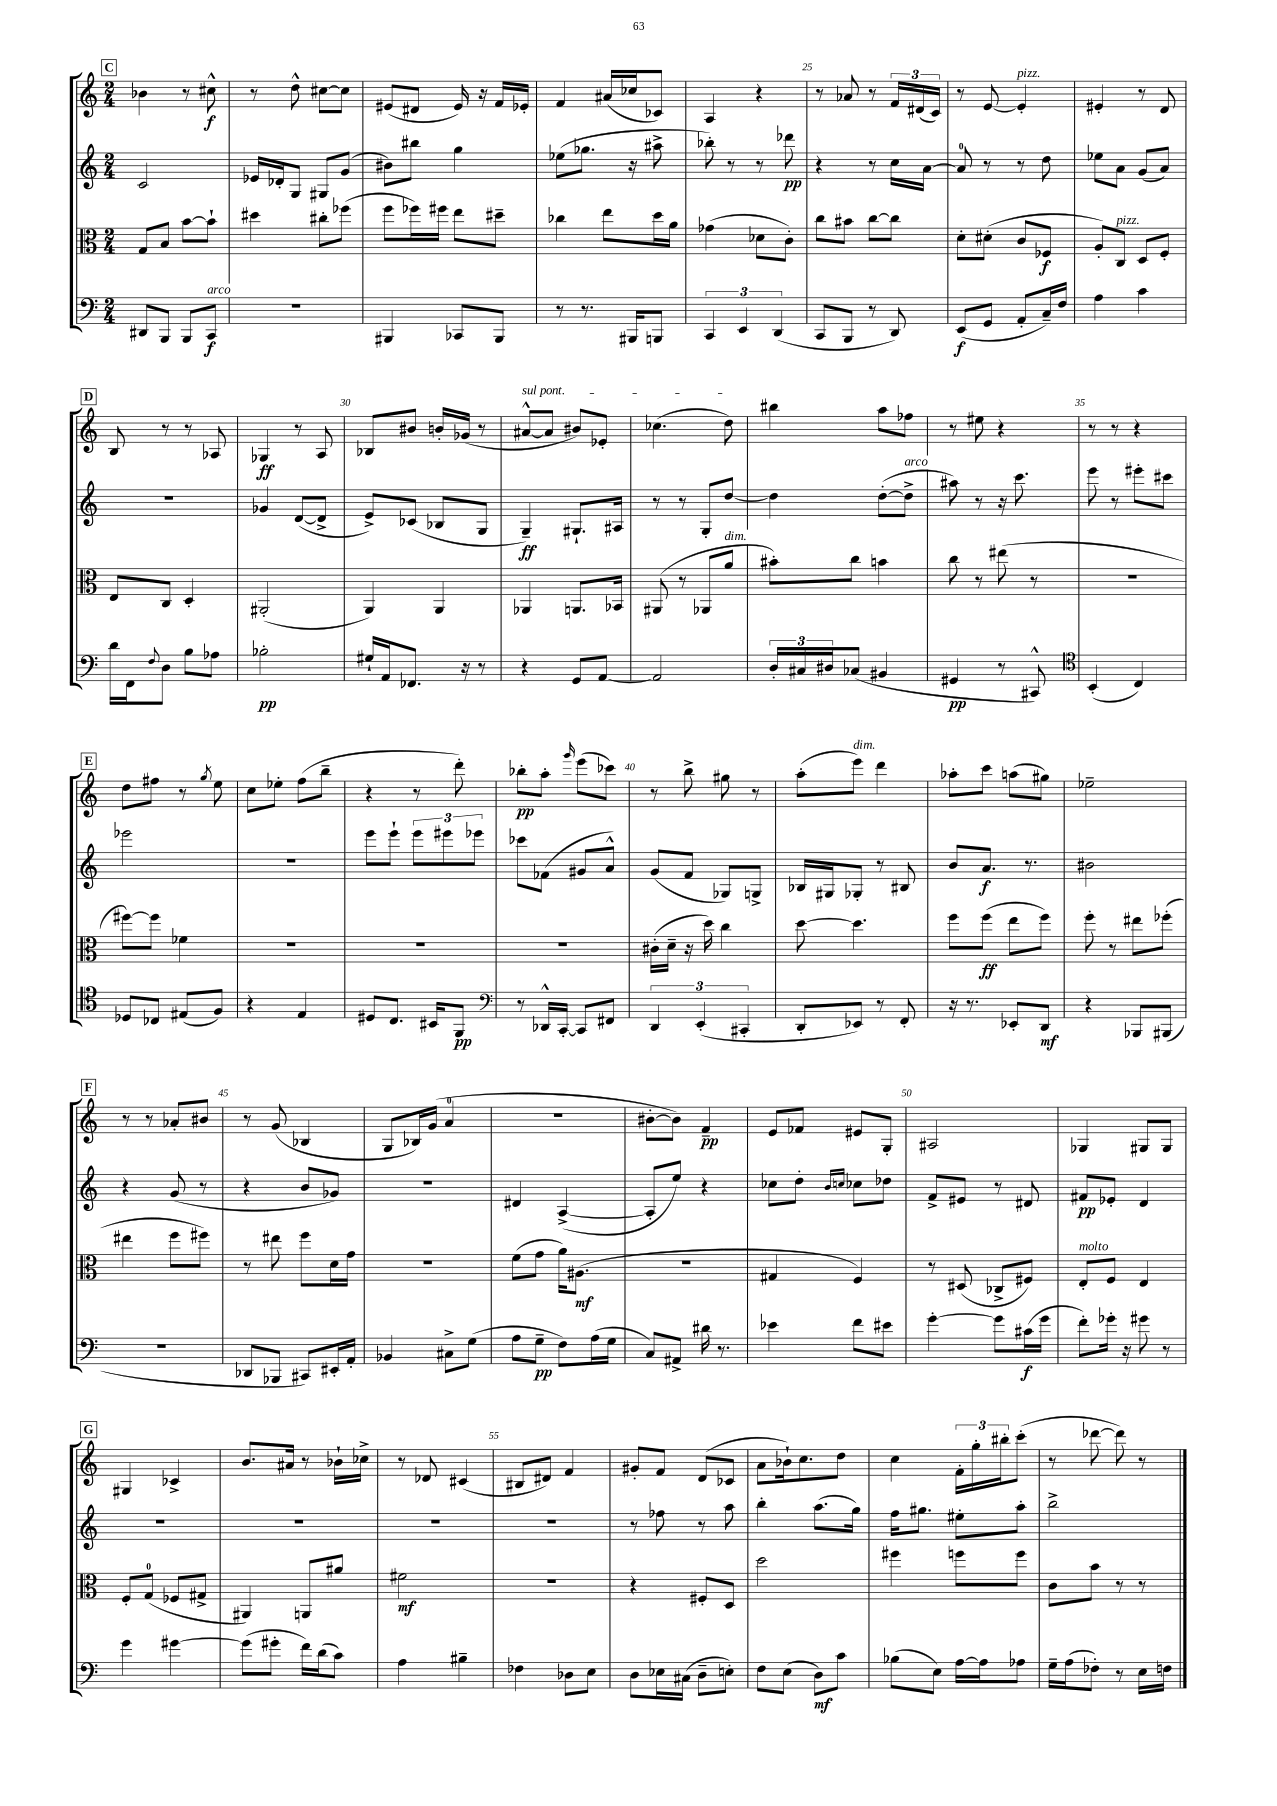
<<
\new StaffGroup <<
\new Staff = "s0" {
    \clef treble \key c \major \numericTimeSignature \time 2/4
    \mark \markup { \box "C" } bes'4 r8 cis''8-^\f |
    r8 d''8-^ cis''8~ cis''8 |
    eis'8( dis'8 eis'16) r16 f'16 ees'16-. |
    f'4 ais'16( ces''16 ces'8) |
    a4 r4 |
    r8 aes'8 r8 \tuplet 3/2 { f'16 dis'16( c'16) } |
    r8 e'8~ e'4-.^\markup { \italic "pizz." } |
    eis'4-. r8 d'8 |
    \mark \markup { \box "D" } b8 r8 r8 aes8 |
    ges4\ff r8 a8 |
    bes8 bis'8 b'16-. ges'16( r8 |
    \once \override TextSpanner.bound-details.left.text = \markup { \italic "sul pont." } ais'8~-^\startTextSpan ais'8 bis'8) ees'8-. |
    ces''4.( d''8\stopTextSpan) |
    bis''4 a''8 fes''8 |
    r8 eis''8 r4 |
    r8 r8 r4 |
    \mark \markup { \box "E" } d''8 fis''8 r8 \acciaccatura { g''8 } e''8 |
    c''8 ees''8-. f''8( b''8-- |
    r4 r8 d'''8-.) |
    bes''8-.\pp a''8-. \grace { g'''16 } e'''8( ces'''8) |
    r8 b''8-> gis''8 r8 |
    a''8-.( e'''8^\markup { \italic "dim." }) d'''4 |
    aes''8-. c'''8 a''8( gis''8) |
    ees''2-- |
    \mark \markup { \box "F" } r8 r8 aes'8-. bis'8 |
    r8 g'8( bes4 |
    g8 bes16) g'16( a'4-0 |
    r2 |
    bis'8~-. bis'8) f'4--\pp |
    e'8 fes'8 eis'8 g8-. |
    ais2 |
    ges4 gis8 gis8 |
    \mark \markup { \box "G" } gis4 ces'4-> |
    b'8. ais'16 r8 bes'16-! ces''16-> |
    r8 des'8 cis'4( |
    bis8 dis'8) f'4 |
    gis'8-. f'8 d'8( ces'8 |
    a'8 bes'16-!) c''8. d''8 |
    c''4 \tuplet 3/2 { f'16-. g''16-. bis''16-. } c'''8-.( |
    r8 des'''8~ des'''8) r8 \bar "|." |
}
\new Staff = "s1" {
    \clef treble \key c \major \numericTimeSignature \time 2/4
    \mark \markup { \box "C" } c'2 |
    ees'16 des'16-. g8 gis8 g'8( |
    bis'8) bis''8 g''4 |
    ees''8( ges''8. r16 ais''8-> |
    bes''8-.) r8 r8 des'''8\pp |
    r4 r8 c''16 a'16~ |
    a'8-0 r8 r8 d''8 |
    ees''8 a'8 g'8( a'8) |
    \mark \markup { \box "D" } r2 |
    ges'4 d'8~( d'8-> |
    e'8->) ces'8( bes8 g8 |
    g4--\ff) gis8.-! ais16 |
    r8 r8 g8-. d''8~ |
    d''4 d''8~-.( d''8->^\markup { \italic "arco" } |
    ais''8) r8 r16 c'''8. |
    e'''8 r8 eis'''8-. cis'''8 |
    \mark \markup { \box "E" } ees'''2 |
    R2 |
    e'''8 e'''8-! \tuplet 3/2 { e'''8 eis'''8 ees'''8 } |
    ces'''8 fes'8( gis'8 a'8-^) |
    g'8( f'8 ges8) g8-> |
    bes16 gis16 ges8-. r8 bis8 |
    b'8 a'8.\f r8. |
    bis'2 |
    \mark \markup { \box "F" } r4 g'8( r8 |
    r4 b'8 ges'8) |
    R2 |
    dis'4 a4~->( |
    a8-. e''8) r4 |
    ces''8 d''8-. \grace { b'16 c''16 } ces''8 des''8 |
    f'8-> eis'8 r8 dis'8 |
    fis'8\pp ees'8-. d'4 |
    \mark \markup { \box "G" } R2 |
    R2 |
    R2 |
    R2 |
    r8 fes''8 r8 a''8 |
    b''4-. a''8.( g''16) |
    f''16 gis''8. eis''8-. a''8-. |
    b''2-> \bar "|." |
}
\new Staff = "s2" {
    \clef alto \key c \major \numericTimeSignature \time 2/4
    \mark \markup { \box "C" } g8 b8 b'8~ b'8-! |
    dis''4 cis''8-. fes''8( |
    f''8 fes''16) fis''16 e''8 dis''8-- |
    ces''4 e''8 d''16 a'16 |
    ges'4( des'8 c'8-.) |
    c''8 bis'8 c''8~ c''8 |
    d'8-. dis'8-.( c'8 fes8\f |
    a8-.) c8^\markup { \italic "pizz." } d8 f8-. |
    \mark \markup { \box "D" } e8 c8 d4-. |
    ais,2-.( |
    a,4) a,4 |
    aes,4 a,8. bes,16 |
    ais,8( r8 aes,8 a'8^\markup { \italic "dim." } |
    bis'8-.) c''8 b'4 |
    c''8 r8 eis''8( r8 |
    r2 |
    \mark \markup { \box "E" } fis''8~) fis''8 fes'4 |
    R2 |
    R2 |
    R2 |
    cis'16-.( d'16-- r16 d''16) c''4 |
    d''8~ d''4. |
    f''8 f''8\ff( e''8 f''8) |
    f''8-. r8 eis''8 fes''8-.( |
    \mark \markup { \box "F" } eis''4 f''8 fis''8) |
    r8 eis''8 f''8 d'16 g'16 |
    R2 |
    f'8( g'8 a'16) ais8.\mf( |
    r2 |
    gis4 f4) |
    r8 dis8( ces8-> fis8) |
    e8-.^\markup { \italic "molto" } f8 e4 |
    \mark \markup { \box "G" } f8-. g8-0( fes8 gis8-> |
    ais,4) a,8 ais'8 |
    fis'2\mf |
    r2 |
    r4 fis8-. d8 |
    d''2 |
    fis''4 f''8 f''8 |
    c'8 b'8 r8 r8 \bar "|." |
}
\new Staff = "s3" {
    \clef bass \key c \major \numericTimeSignature \time 2/4
    \mark \markup { \box "C" } dis,8 b,,8 b,,8 c,8\f^\markup { \italic "arco" } |
    R2 |
    bis,,4 ces,8 bis,,8 |
    r8 r8. bis,,16 b,,8 |
    \tuplet 3/2 { c,4 e,4 d,4( } |
    c,8 b,,8 r8 d,8) |
    e,8\f( g,8 a,8-. c16--) f16 |
    a4 c'4 |
    \mark \markup { \box "D" } d'16 f,16 \appoggiatura { f8 } d8 b8 aes8 |
    bes2-.\pp |
    gis16-! a,16 fes,8. r16 r8 |
    r4 g,8 a,8~ |
    a,2 |
    \tuplet 3/2 { d16-. cis16 dis16 } ces8( bis,4 |
    gis,4\pp r8 cis,8-^) |
    \clef tenor b,4-.( c4) |
    \mark \markup { \box "E" } des8 ces8 eis8( f8) |
    r4 e4 |
    dis8 c8. bis,16 f,8\pp |
    \clef bass r8 des,16-^ c,16~-. c,8 fis,8 |
    \tuplet 3/2 { d,4 e,4-.( cis,4-. } |
    d,8-. ees,8) r8 f,8-. |
    r16 r8. ees,8-. d,8\mf |
    r4 bes,,8 bis,,8( |
    \mark \markup { \box "F" } R2 |
    des,8 bes,,8 cis,8) eis,16-. a,16-. |
    bes,4 cis8-> g8( |
    a8 g8--\pp f8) a16( g16 |
    c8) ais,8-> dis'16 r8. |
    ees'4 f'8 eis'8 |
    g'4~-. g'8 cis'16\f( g'16 |
    f'8-.) ges'16-. r16 gis'8 r8 |
    \mark \markup { \box "G" } g'4 gis'4~ |
    gis'8( gis'8-. f'16) d'16( c'8) |
    a4 bis4-- |
    fes4 des8 e8 |
    d8 ees16 cis16( d8-- e8-.) |
    f8 e8( d8\mf) c'8 |
    bes8( e8) a16~ a16 aes8 |
    g16-- a16( fes8-.) r8 e16 f16 \bar "|." |
}
>>
>>
\layout { \context { \Score currentBarNumber = #20 \override BarNumber.break-visibility = ##(#f #t #t) barNumberVisibility = #(every-nth-bar-number-visible 5) } }
